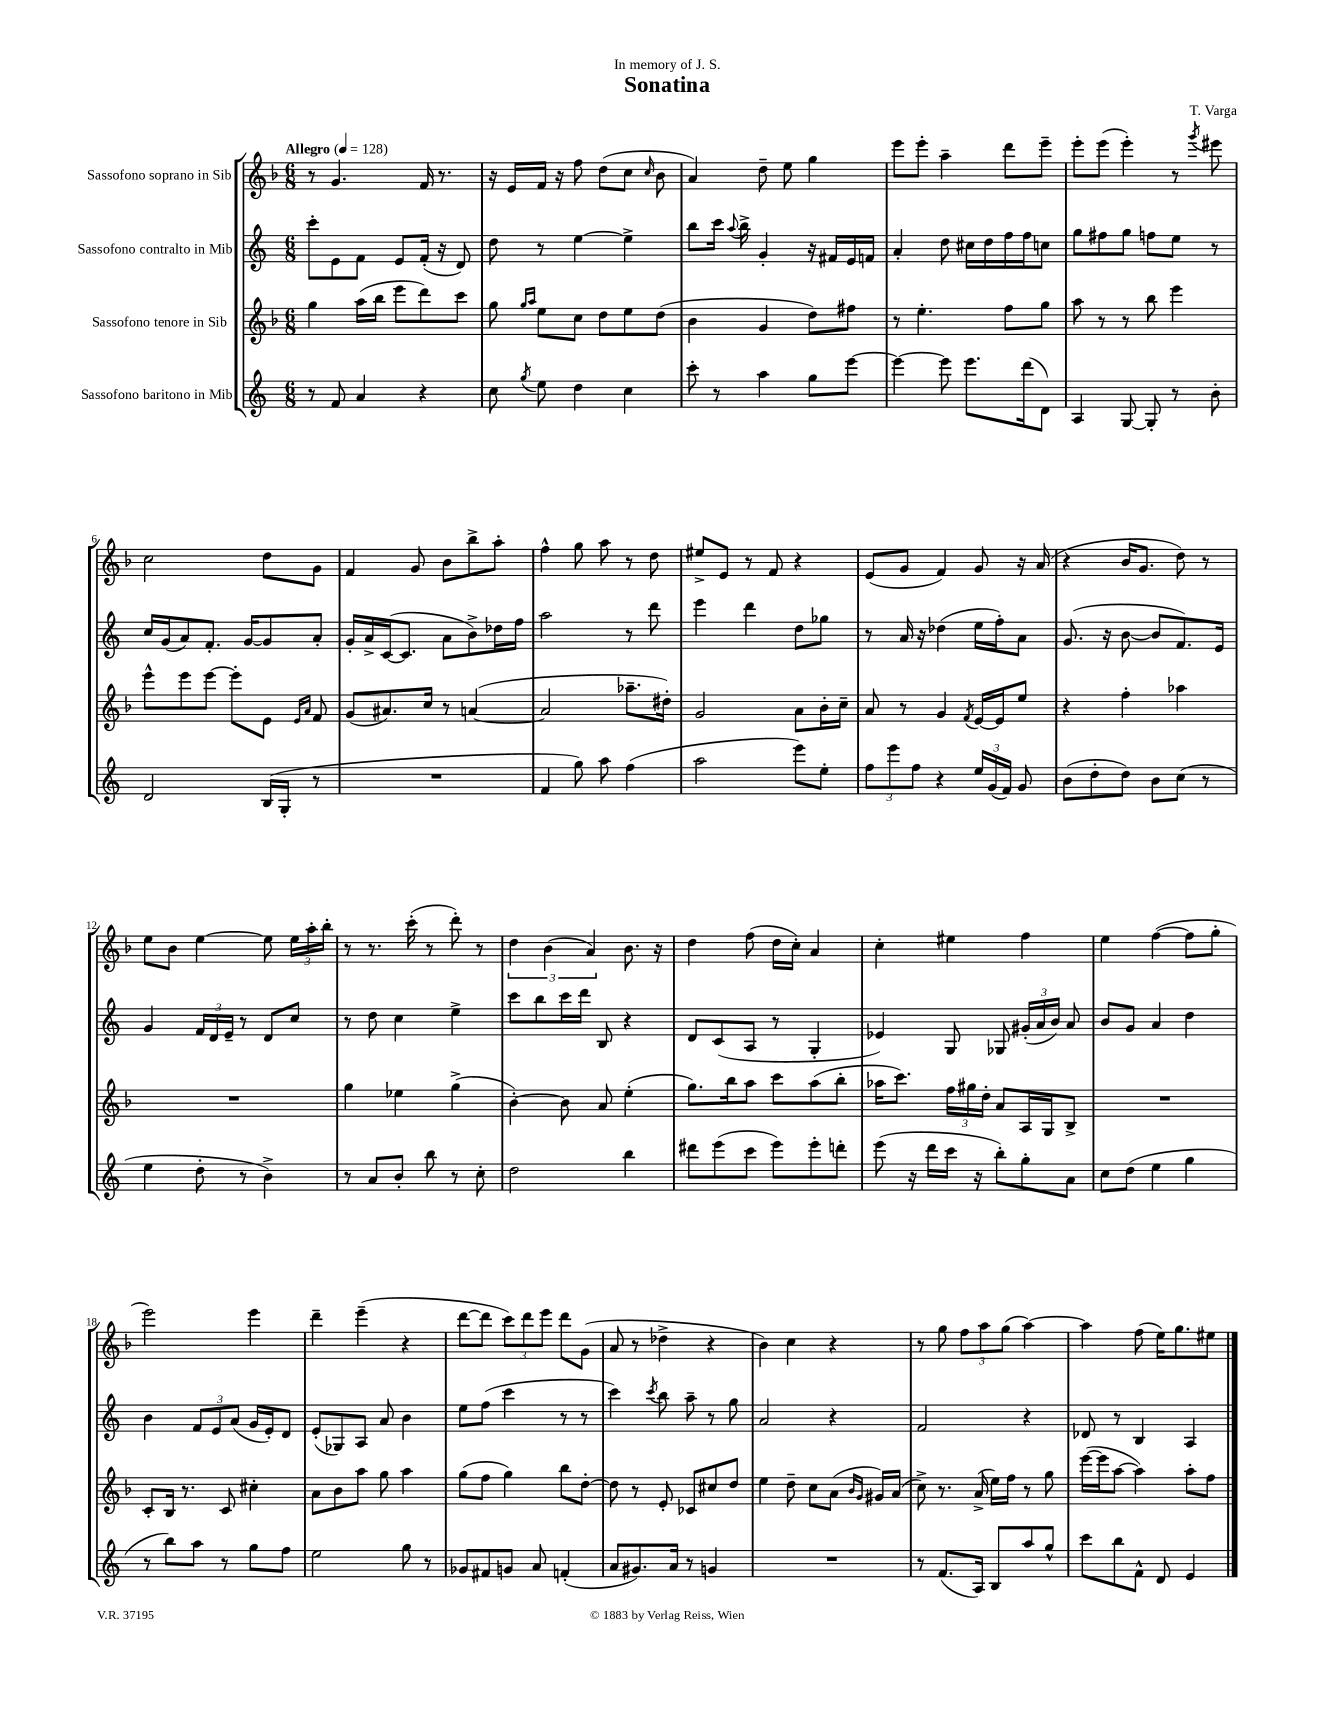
\header { title = "Sonatina" composer = "T. Varga" dedication = "In memory of J. S." }
<<
\new StaffGroup <<
\new Staff = "s0" \with { instrumentName = "Sassofono soprano in Sib" } {
    \clef treble \key f \major \numericTimeSignature \time 6/8 \tempo "Allegro" 4 = 128
    \autoBeamOff r8 g'4. f'16 r8. |
    r16 e'16[ f'16] r16 f''8 d''8[( c''8] \grace { c''16 } bes'8 |
    a'4) d''8-- e''8 g''4 |
    e'''8[ e'''8]-. a''4-- d'''8[ e'''8]-- |
    e'''8[-. e'''8]( e'''4-.) r8 \acciaccatura { g'''8 } eis'''8 |
    c''2 d''8[ g'8] |
    f'4 g'8 bes'8[ bes''8-> a''8]-. |
    f''4-^ g''8 a''8 r8 d''8 |
    eis''8[-> e'8] r8 f'8 r4 |
    e'8[( g'8] f'4) g'8 r16 a'16( |
    r4 bes'16[ g'8.] d''8) r8 |
    e''8[ bes'8] e''4~ e''8 \tuplet 3/2 { e''16[ a''16-. bes''16]-. } |
    r8 r8. c'''16-.( r8 d'''8-.) r8 |
    \tuplet 3/2 { d''4 bes'4( a'4) } bes'8. r16 |
    d''4 f''8( d''16[ c''16]-.) a'4 |
    c''4-. eis''4 f''4 |
    e''4 f''4~( f''8[ g''8]-. |
    e'''2) e'''4 |
    d'''4-- e'''4--( r4 |
    d'''8[~ d'''8] \tuplet 3/2 { c'''8[) d'''8 e'''8] } d'''8[ g'8]( |
    a'8 r8 des''4-> r4 |
    bes'4) c''4 r4 |
    r8 g''8 \tuplet 3/2 { f''8[ a''8 g''8]( } a''4~) |
    a''4 f''8( e''16[) g''8. eis''8] \bar "|." |
}
\new Staff = "s1" \with { instrumentName = "Sassofono contralto in Mib" } {
    \clef treble \key c \major \numericTimeSignature \time 6/8
    \autoBeamOff c'''8[-. e'8 f'8] e'8[ f'16]-.( r16 d'8) |
    d''8 r8 e''4~ e''4-> |
    b''8[ c'''16] \appoggiatura { a''8 } b''16-> g'4-. r16 fis'16[ e'16 f'16] |
    a'4-. d''8 cis''16[ d''16 f''16 f''16 c''8] |
    g''8[ fis''8 g''8] f''8[ e''8] r8 |
    c''16[ g'16( a'8) f'8.]-. g'16[~ g'8 a'8]-. |
    g'16[-. a'16-> c'16~( c'8.] a'8[ b'8->) des''16 f''16] |
    a''2 r8 d'''8 |
    e'''4 d'''4 d''8[ ges''8] |
    r8 a'16 r16 des''4( e''16[ f''16-.) a'8] |
    g'8.( r16 b'8~ b'8[ f'8.) e'16] |
    g'4 \tuplet 3/2 { f'16[ d'16 e'16]-- } r8 d'8[ c''8] |
    r8 d''8 c''4 e''4-> |
    c'''8[ b''8 c'''16 d'''16] b8 r4 |
    d'8[ c'8( a8] r8 g4-. |
    ees'4) g8 ges8 \tuplet 3/2 { gis'16[-.( a'16 b'16]) } a'8 |
    b'8[ g'8] a'4 d''4 |
    b'4 \tuplet 3/2 { f'8[ e'8 a'8]( } g'16[ e'16-.) d'8] |
    e'8[-.( ges8) a8] a'8 b'4 |
    e''8[ f''8]( c'''4 r8 r8 |
    c'''4) \acciaccatura { c'''8 } b''8 a''8-- r8 g''8 |
    a'2 r4 |
    f'2 r4 |
    des'8 r8 b4 a4 \bar "|." |
}
\new Staff = "s2" \with { instrumentName = "Sassofono tenore in Sib" } {
    \clef treble \key f \major \numericTimeSignature \time 6/8
    \autoBeamOff g''4 a''16[( bes''16] e'''8[ d'''8) c'''8] |
    g''8 \grace { g''16[ a''16] } e''8[ c''8] d''8[ e''8 d''8]( |
    bes'4 g'4 d''8[) fis''8] |
    r8 e''4.-. f''8[ g''8] |
    a''8 r8 r8 bes''8 e'''4 |
    e'''8[-^ e'''8 e'''8]~ e'''8[-. e'8] \grace { e'16[ a'16] } f'8 |
    g'8[( ais'8.) c''16] r8 a'4~( |
    a'2 aes''8.[-- dis''16]-.) |
    g'2 a'8[ bes'16-. c''16]-- |
    a'8 r8 g'4 \acciaccatura { f'8 } e'16[~ e'16 e''8] |
    r4 f''4-. aes''4 |
    R2. |
    g''4 ees''4 g''4->( |
    bes'4~-.) bes'8 a'8 e''4-.( |
    g''8.[) bes''16 a''8] c'''8[ a''8( bes''8]-. |
    aes''16[ c'''8.]) \tuplet 3/2 { f''16[ gis''16 d''16]-. } a'8[ a16 g16 bes8]-> |
    R2. |
    c'8[-. bes16] r8. c'8 cis''4-. |
    a'8[ bes'8 a''8] g''8 a''4 |
    g''8[( f''8] g''4) bes''8[ d''8]~-. |
    d''8 r8 e'8-. ces'8[ cis''8 d''8] |
    e''4 d''8-- c''8[ a'8]( \grace { bes'16[ g'16] } gis'16[) a'16]( |
    c''8->) r8. a'16->( e''16[) f''16] r8 g''8 |
    e'''16[~( e'''16 a''8]~ a''4) a''8[-. f''8] \bar "|." |
}
\new Staff = "s3" \with { instrumentName = "Sassofono baritono in Mib" } {
    \clef treble \key c \major \numericTimeSignature \time 6/8
    \autoBeamOff r8 f'8 a'4 r4 |
    c''8 \acciaccatura { g''8 } e''8 d''4 c''4 |
    c'''8-. r8 a''4 g''8[ e'''8]~ |
    e'''4~ e'''8 e'''8.[ d'''16( d'8]) |
    a4 g8~ g8-. r8 b'8-. |
    d'2 b16[( g16]-. r8 |
    R2. |
    f'4 g''8) a''8 f''4( |
    a''2 e'''8[) e''8]-. |
    \tuplet 3/2 { f''8[ e'''8 f''8] } r4 \tuplet 3/2 { e''16[ g'16( f'16]) } g'8 |
    b'8[( d''8-. d''8]) b'8[ c''8]( r8 |
    e''4 d''8-. r8 b'4->) |
    r8 a'8[ b'8]-. b''8 r8 c''8-. |
    d''2 b''4 |
    dis'''8[ e'''8( c'''8] e'''8[) e'''8-. d'''8]-. |
    e'''8( r16 d'''16[ c'''16] r16 b''8[-.) g''8-. a'8] |
    c''8[ d''8]( e''4 g''4 |
    r8 b''8[) a''8] r8 g''8[ f''8] |
    e''2 g''8 r8 |
    ges'8[ fis'8 g'8] a'8 f'4-.( |
    a'8[ gis'8.) a'16] r8 g'4 |
    R2. |
    r8 f'8.[( a16]) b8[ a''8 g''8]-^ |
    c'''8[ b''8 f'8]-^ d'8 e'4 \bar "|." |
}
>>
>>
